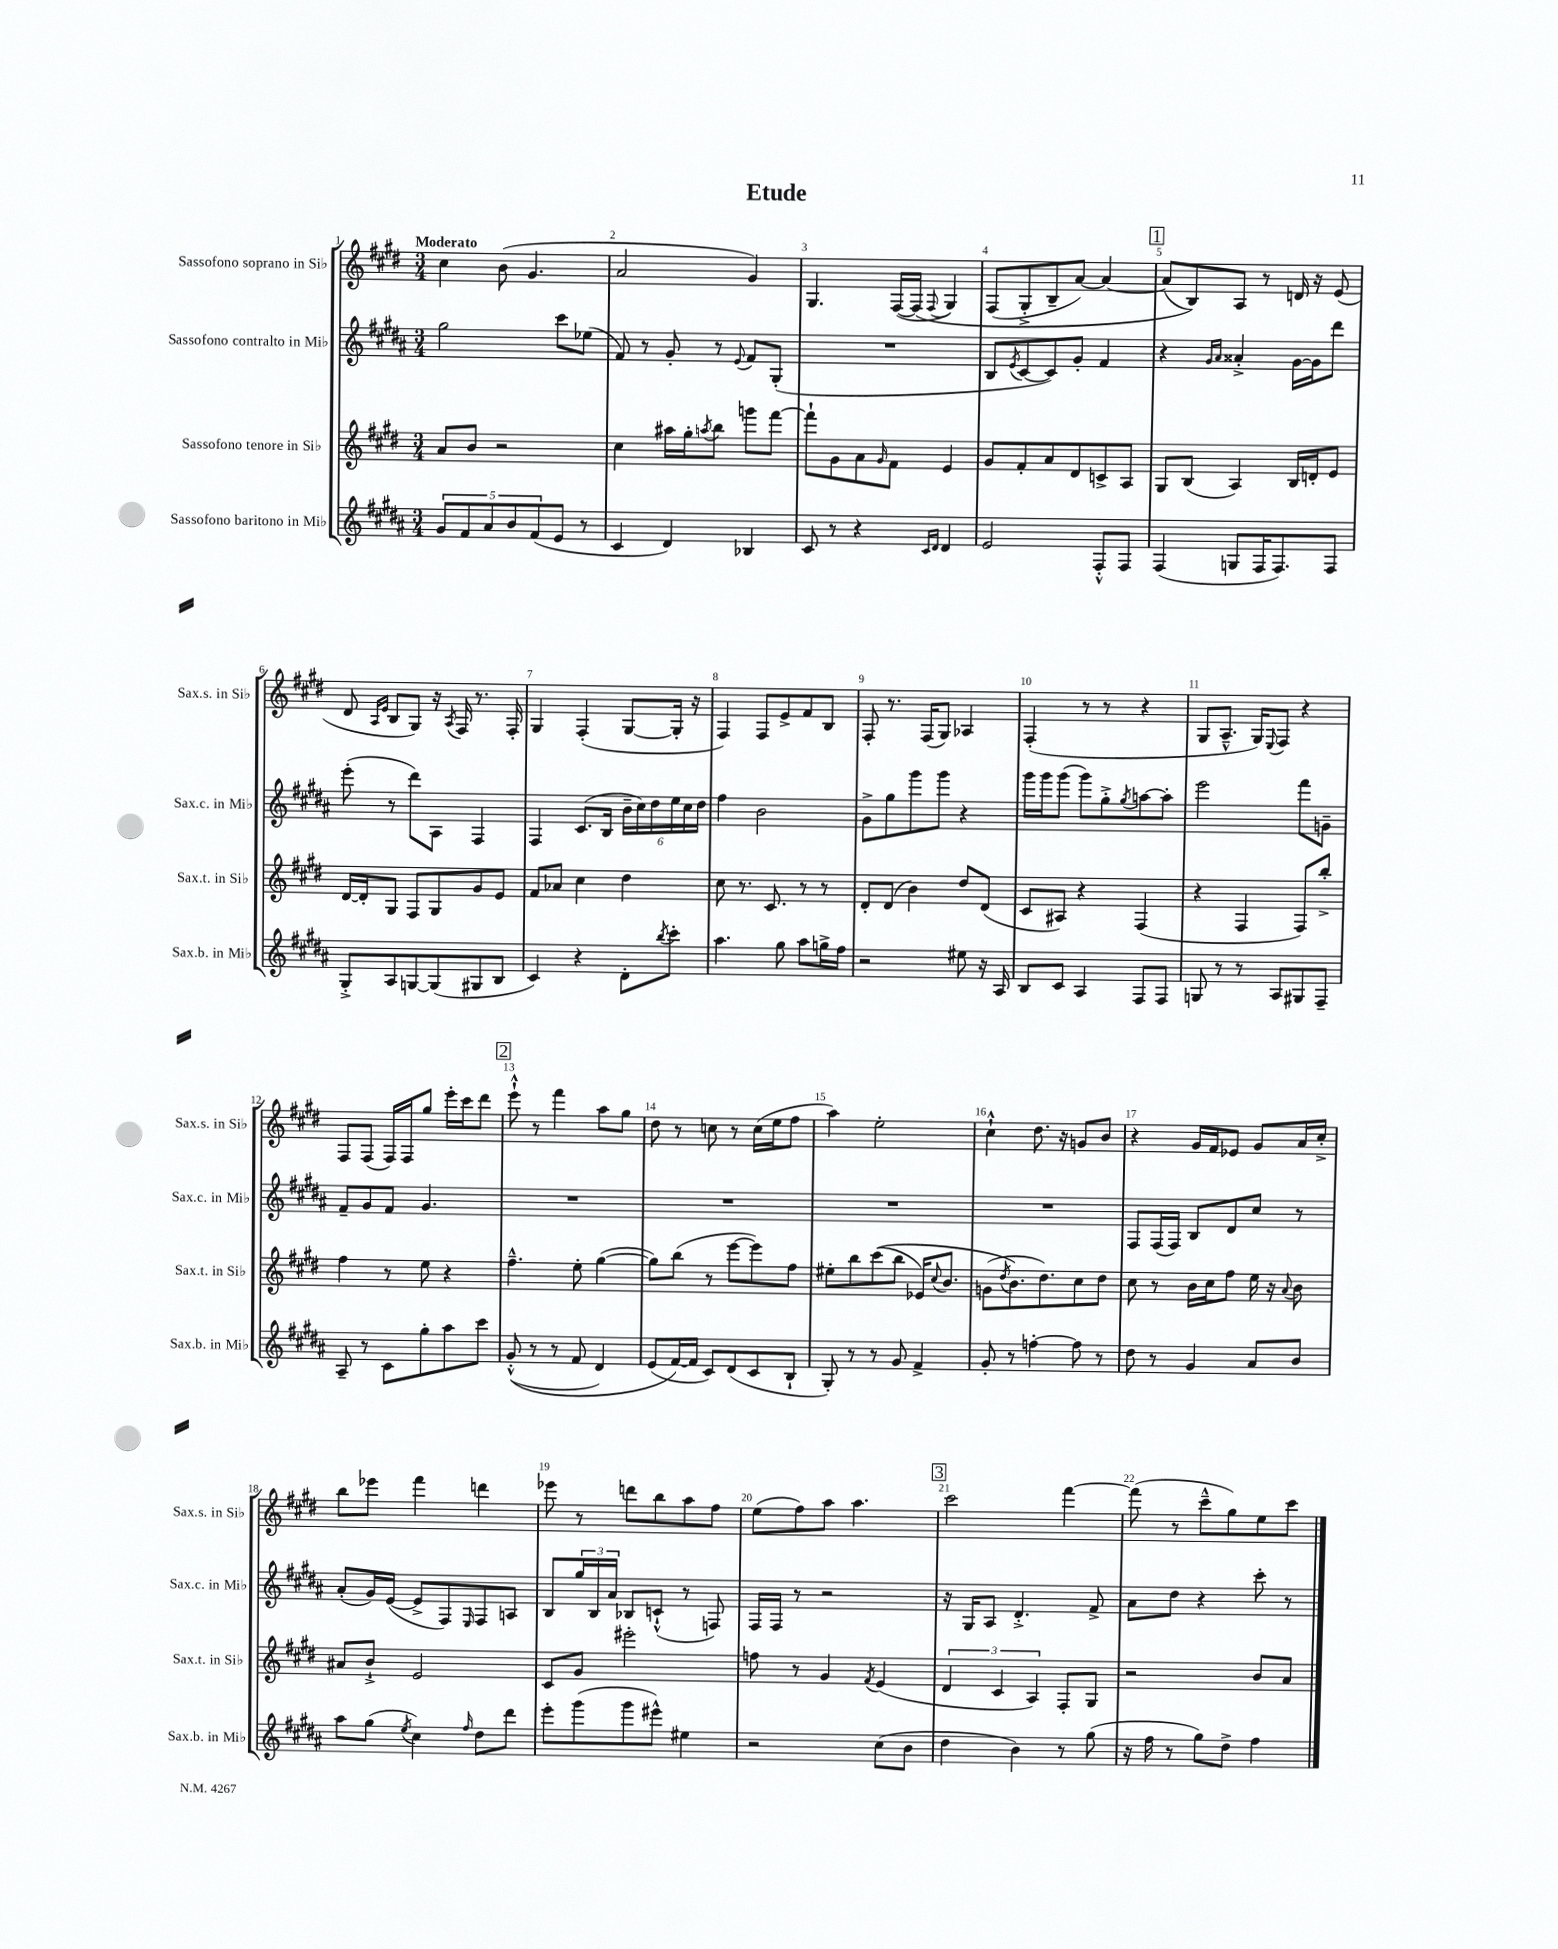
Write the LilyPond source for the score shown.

\header { title = "Etude" }
<<
\new StaffGroup <<
\new Staff = "s0" \with { instrumentName = "Sassofono soprano in Sib" shortInstrumentName = "Sax.s. in Sib" } {
    \clef treble \key e \major \numericTimeSignature \time 3/4 \tempo "Moderato"
    cis''4 b'8( gis'4. |
    a'2 gis'4) |
    gis4. fis16~( fis16\( \appoggiatura { fis8 } gis4) |
    fis8( gis8-.-> b8-- a'8~) a'4~ |
    \mark \markup { \box "1" } a'8( b8)\) a8 r8 d'16 r16 e'8( |
    dis'8 \grace { a16 e'16 } b8 gis8) r16 \acciaccatura { a8 } fis16 r8. fis16-. |
    gis4 fis4-.( gis8~ gis16-. r16 |
    fis4) fis8 e'8-> fis'8 b8 |
    fis8-. r8. fis16( gis8) aes4 |
    fis4-.( r8 r8 r4 |
    gis8 a8.---^ gis16) \appoggiatura { e8 } fis8 r4 |
    fis8 fis8( fis16) fis16 gis''8 e'''16-. cis'''16 dis'''8 |
    \mark \markup { \box "2" } e'''8-!-^ r8 fis'''4 a''8 gis''8 |
    dis''8 r8 c''8 r8 c''16( e''16 fis''8 |
    a''4) e''2-. |
    cis''4-!-^ dis''8. r16 g'8 b'8 |
    r4 gis'16 fis'16 ees'8 gis'8 a'16 cis''16-.-> |
    b''8 ees'''8 fis'''4 d'''4 |
    ees'''8 r8 d'''8 b''8 a''8 fis''8 |
    e''8( fis''8) a''8 a''4. |
    \mark \markup { \box "3" } cis'''2 fis'''4~ |
    fis'''8( r8 cis'''8---^ gis''8) e''8 cis'''8 \bar "|." |
}
\new Staff = "s1" \with { instrumentName = "Sassofono contralto in Mib" shortInstrumentName = "Sax.c. in Mib" } {
    \clef treble \key b \major \numericTimeSignature \time 3/4
    gis''2 cis'''8 ees''8( |
    fis'8) r8 gis'8-. r8 \appoggiatura { e'8 } fis'8 gis8-.( |
    R2. |
    b8 \acciaccatura { e'8 } cis'8~ cis'8) gis'8-. fis'4 |
    \mark \markup { \box "1" } r4 \grace { gis'16 ais'16 } aisis'4-.-> gis'16~ gis'16 dis'''8 |
    e'''8-.( r8 dis'''8) ais8 fis4 |
    fis4 cis'8.( b16 \tuplet 6/4 { b'16-- cis''16) dis''16 e''16 cis''16 dis''16 } |
    fis''4 b'2 |
    gis'8-> gis''8 gis'''8 gis'''8 r4 |
    gis'''16 gis'''16 gis'''8( gis'''8) gis''8-.-> \acciaccatura { gis''8 } a''8~ a''8-. |
    e'''2 fis'''8 g'8-- |
    fis'8-- gis'8 fis'8 gis'4. |
    \mark \markup { \box "2" } R2. |
    R2. |
    R2. |
    R2. |
    fis8 fis16( fis16) b8 dis'8 cis''8 r8 |
    ais'8-.( gis'16) e'16~( e'8-> fis8) \grace { e16 } fis8 a8 |
    b8 \tuplet 3/2 { gis''16 b16 ais'16 } bes8 c'8-!-^( r8 f8) |
    fis16 fis16 r8 r2 |
    \mark \markup { \box "3" } r16 gis16 ais8 dis'4.-.-> fis'8-> |
    ais'8 dis''8 r4 cis'''8-. r8 \bar "|." |
}
\new Staff = "s2" \with { instrumentName = "Sassofono tenore in Sib" shortInstrumentName = "Sax.t. in Sib" } {
    \clef treble \key e \major \numericTimeSignature \time 3/4
    a'8 b'8 r2 |
    cis''4 ais''16 gis''16-. \acciaccatura { a''8 } b''8 g'''8 fis'''8~ |
    fis'''8-! gis'8 a'8 \grace { gis'16 } fis'8 e'4 |
    gis'8 fis'8-. a'8 dis'8 c'8-> a8 |
    \mark \markup { \box "1" } gis8 b8( a4) b16 d'16-. e'8 |
    dis'16~ dis'16-. gis8 fis8 gis8 gis'8 e'8 |
    fis'8 aes'8 cis''4 dis''4 |
    cis''8 r8. cis'8. r8 r8 |
    dis'8-. dis'8( b'4) dis''8 dis'8( |
    cis'8 ais8) r4 fis4( |
    r4 fis4 fis8) b''8-.-> |
    fis''4 r8 e''8 r4 |
    \mark \markup { \box "2" } fis''4.---^ e''8-. gis''4~( |
    gis''8) b''8( r8 e'''8~ e'''8) fis''8 |
    eis''8-. b''8 cis'''8(\( b''8 ees'16) \appoggiatura { cis''8 } b'8. |
    g'8( \acciaccatura { dis''8 } b'8.\) dis''8.) cis''8 dis''8 |
    cis''8 r8 b'16 cis''16 fis''8 e''16 r16 \appoggiatura { a'8 } b'8 |
    ais'8 b'8-!-> e'2 |
    cis'8 gis'8 eis'''2-. |
    f''8 r8 gis'4 \acciaccatura { fis'8 } e'4( |
    \mark \markup { \box "3" } \tuplet 3/2 { dis'4 cis'4 a4) } fis8-. gis8 |
    r2 b'8 a'8 \bar "|." |
}
\new Staff = "s3" \with { instrumentName = "Sassofono baritono in Mib" shortInstrumentName = "Sax.b. in Mib" } {
    \clef treble \key b \major \numericTimeSignature \time 3/4
    \tuplet 5/4 { gis'8 fis'8 ais'8 b'8 fis'8( } e'8 r8 |
    cis'4 dis'4) bes4 |
    cis'8 r8 r4 \grace { cis'16 dis'16 } dis'4 |
    e'2 fis8-.-^ fis8 |
    \mark \markup { \box "1" } fis4( g8 fis16 fis8.) fis8 |
    gis8-.-> ais8 g8~ g8( gis8 b8 |
    cis'4) r4 dis'8-. \acciaccatura { b''8 } cis'''8-. |
    ais''4. gis''8 ais''8 g''16-> fis''16 |
    r2 eis''8 r16 ais16 |
    b8 cis'8 ais4 fis8 fis8 |
    g8 r8 r8 ais8 gis8 fis8-- |
    ais8-- r8 cis'8 gis''8-. ais''8 cis'''8 |
    \mark \markup { \box "2" } gis'8-.-^(\( r8 r8 fis'8 dis'4) |
    e'8( fis'16~\) fis'16 cis'8) dis'8( cis'8 b8-! |
    gis8-.) r8 r8 gis'8 fis'4-> |
    gis'8-. r8 f''4~-. f''8 r8 |
    dis''8 r8 gis'4 ais'8 b'8 |
    ais''8 gis''8( \acciaccatura { e''8 } cis''4) \grace { fis''16 } dis''8 dis'''8 |
    e'''8-. gis'''8( gis'''8 eis'''8-^) eis''4 |
    r2 cis''8( b'8 |
    \mark \markup { \box "3" } dis''4 b'4) r8 gis''8( |
    r16 fis''16 r8 gis''8) dis''8-> fis''4 \bar "|." |
}
>>
>>
\layout { \context { \Score \override BarNumber.break-visibility = ##(#f #t #t) barNumberVisibility = #all-bar-numbers-visible } }
